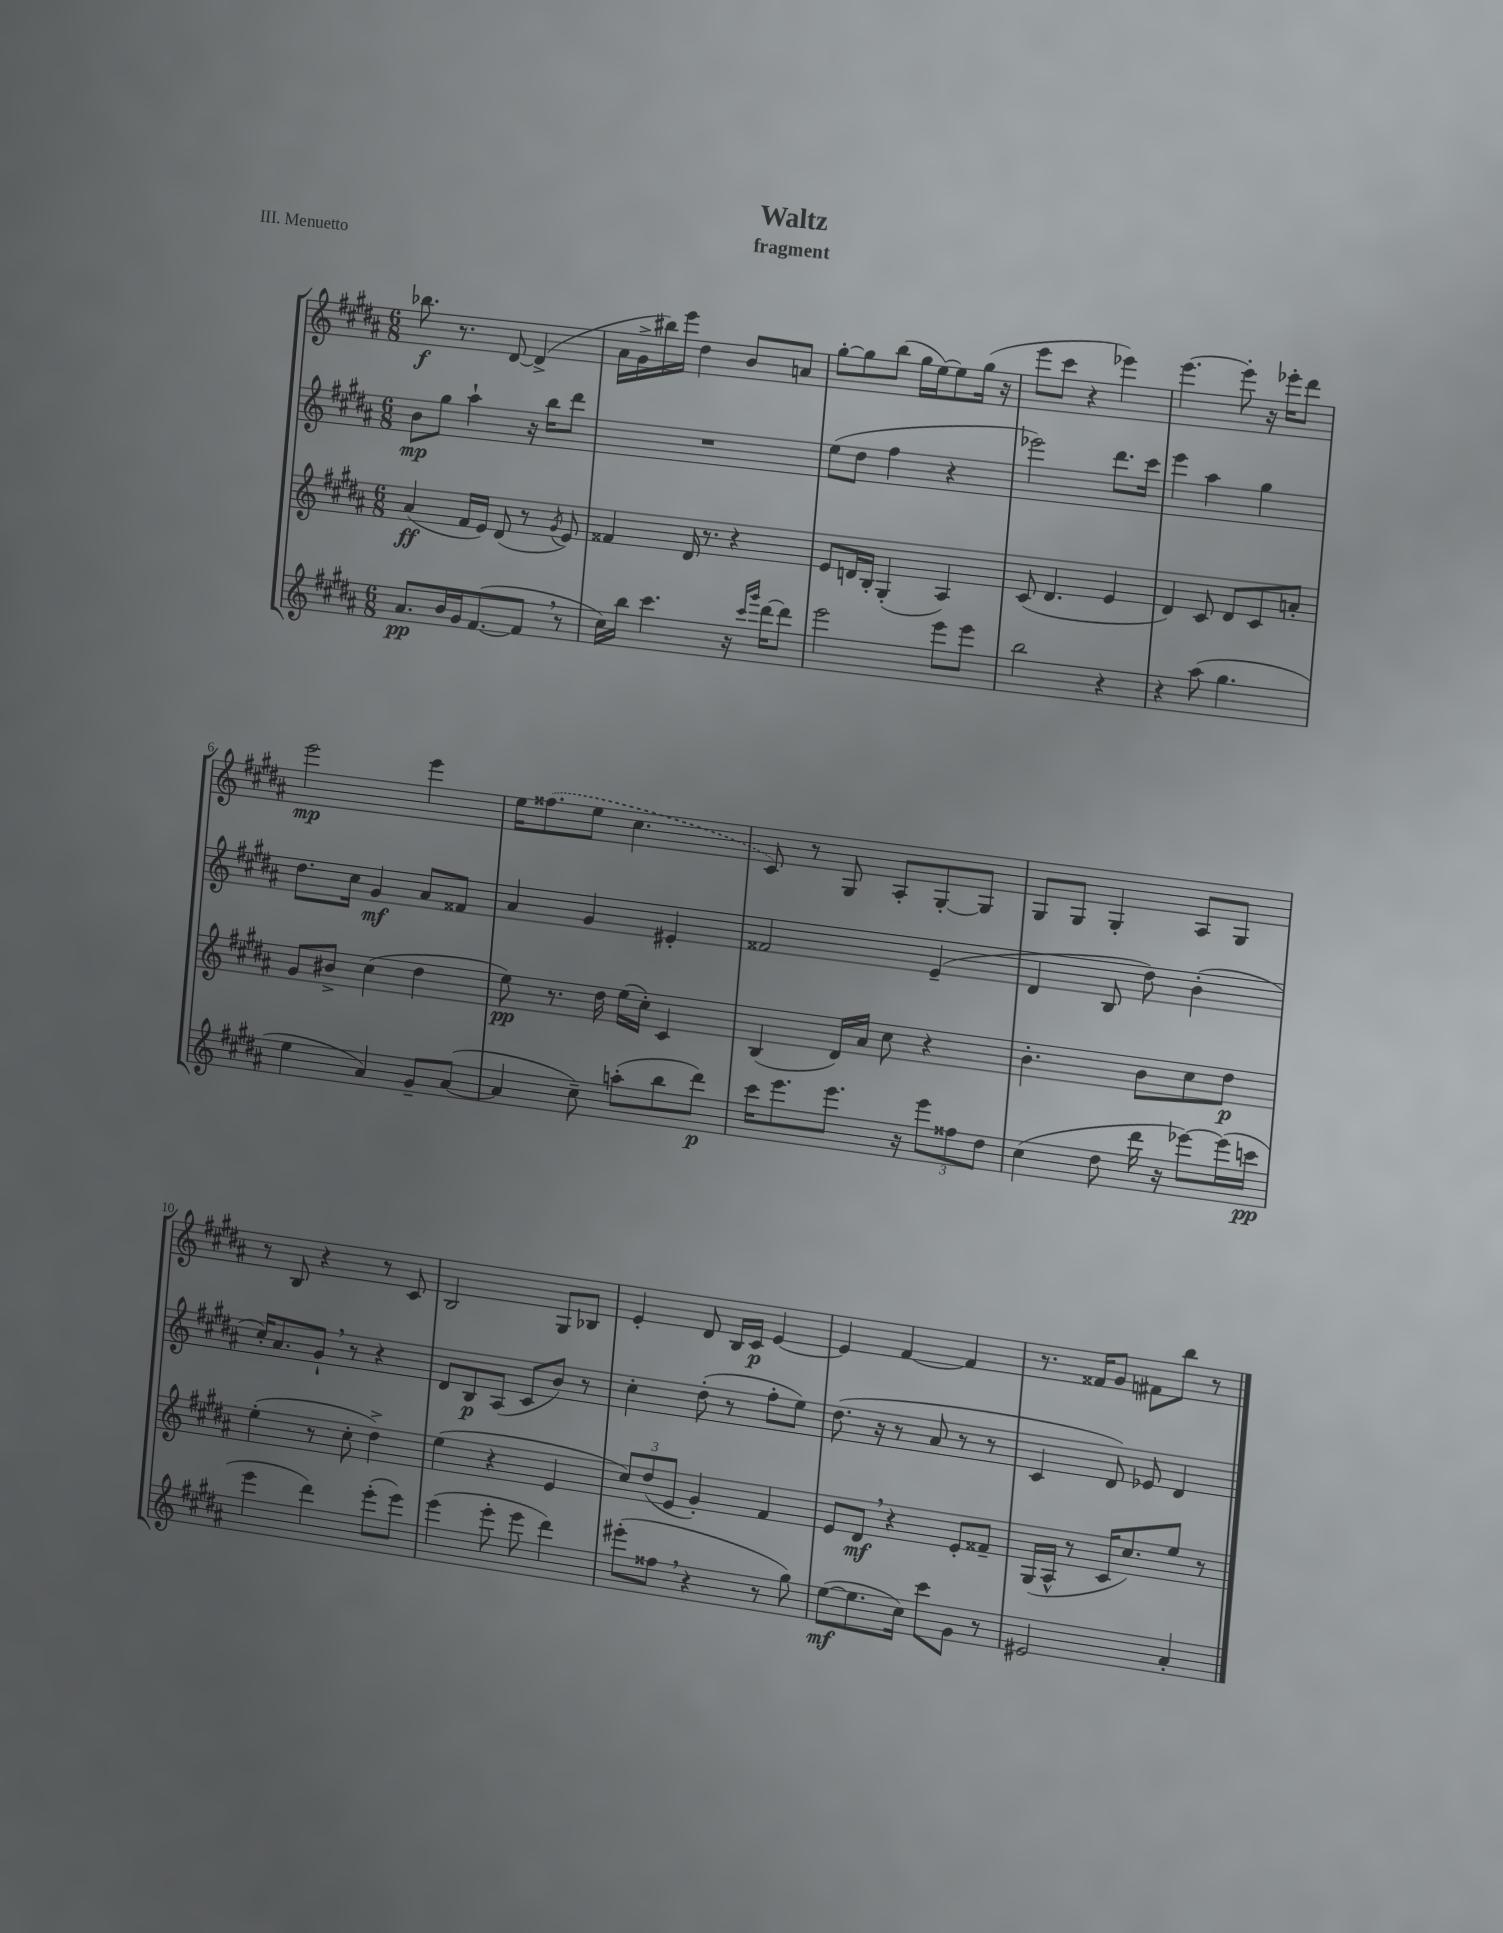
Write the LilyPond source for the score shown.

\header { title = "Waltz" subtitle = "fragment" piece = "III. Menuetto" }
<<
\new StaffGroup <<
\new Staff = "s0" {
    \clef treble \key b \major \numericTimeSignature \time 6/8
    bes''8.\f r8. dis'8~ dis'4->( |
    ais'16 gis'16-> bis''16) e'''16 dis''4 b'8 a'8 |
    gis''8~-. gis''8 b''8( gis''16 e''16~) e''8 gis''16( r16 |
    e'''8 cis'''8 r4 ees'''4) |
    e'''4.~ e'''8-. r16 ees'''16-. dis'''8 |
    e'''2\mp e'''4 |
    e''16 \once \slurDashed fisis''8.( e''8 cis''4. |
    cis'8) r8 gis8 ais8-. gis8~-. gis8 |
    gis8 gis8 gis4-. ais8 gis8 |
    r8 b8 r4 r8 cis'8 |
    b2 gis8 bes8 |
    e'4-. dis'8 b16 cis'16\p e'4~ |
    e'4 fis'4~ fis'4 |
    r8. fisis'16 gis'8 fis'8 b''8 r8 \bar "|." |
}
\new Staff = "s1" {
    \clef treble \key b \major \numericTimeSignature \time 6/8
    b'8\mp gis''8 ais''4-! r16 b''16 dis'''8 |
    R2. |
    e''8( dis''8 fis''4 r4 |
    ees'''2) dis'''8. cis'''16 |
    e'''4 ais''4 gis''4 |
    dis''8. cis''16 gis'4\mf ais'8 fisis'8 |
    ais'4 gis'4 eis'4-. |
    fisis'2 e'4--( |
    dis'4 b8 dis''8) b'4-.( |
    cis''16-.) ais'8. gis'8-! \breathe r8 r4 |
    dis'8 b8\p ais8( cis'8 b'8) r8 |
    cis''4-. dis''8-.( r8 fis''8-. e''8) |
    dis''8.( r16 r8 ais'8 r8 r8 |
    cis'4 dis'8) ees'8 dis'4 \bar "|." |
}
\new Staff = "s2" {
    \clef treble \key b \major \numericTimeSignature \time 6/8
    ais'4\ff( fis'16 e'16) dis'8( r8 \acciaccatura { gis'8 } e'8) |
    fisis'4 dis'16 r8. r4 |
    e'8 d'16 b16-. gis4-.( ais4) |
    cis'8( dis'4. e'4 |
    dis'4) cis'8 dis'8 cis'8 a'8-. |
    gis'8 bis'8-> cis''4( dis''4 |
    e''8\pp) r8. dis''16 e''16( cis''16-.) cis'4 |
    b4( dis'16) ais'16 cis''8 r4 |
    b'4.-. b'8 cis''8 dis''8\p |
    e''4-.( r8 cis''8-. dis''4->) |
    e''4( r4 e'4 |
    \tuplet 3/2 { cis''8) dis''8( e'8 } gis'4-.) fis'4 |
    e'8 dis'8\mf \breathe r4 e'8-. fisis'8-- |
    gis16( ais16-^ r8 cis'16 cis''8.) e''8 r8 \bar "|." |
}
\new Staff = "s3" {
    \clef treble \key b \major \numericTimeSignature \time 6/8
    ais'8.\pp b'16 gis'16 fis'8.~( fis'8 \breathe r8 |
    cis''16) b''16 cis'''4. r16 \grace { cis'''16 gis'''16 } dis'''16~ dis'''8 |
    e'''2 e'''8 e'''8 |
    b''2 r4 |
    r4 ais''8( gis''4. |
    e''4 ais'4) gis'8-- ais'8~( |
    ais'4 cis''8--) a''8-.( b''8 dis'''8\p) |
    cis'''16 e'''8. e'''8. r16 \tuplet 3/2 { e'''8 fisis''8 dis''8 } |
    cis''4( dis''8 dis'''16 r16 ees'''8~) ees'''16( c'''16\pp |
    e'''4 dis'''4) e'''8-.( e'''8) |
    e'''4( e'''8-. e'''8 dis'''4) |
    eis'''8-.( fisis''8 \breathe r4 r8 gis''8) |
    e''8~\mf( e''8. cis''16) cis'''8 gis'8 r8 |
    eis'2 ais'4-. \bar "|." |
}
>>
>>
